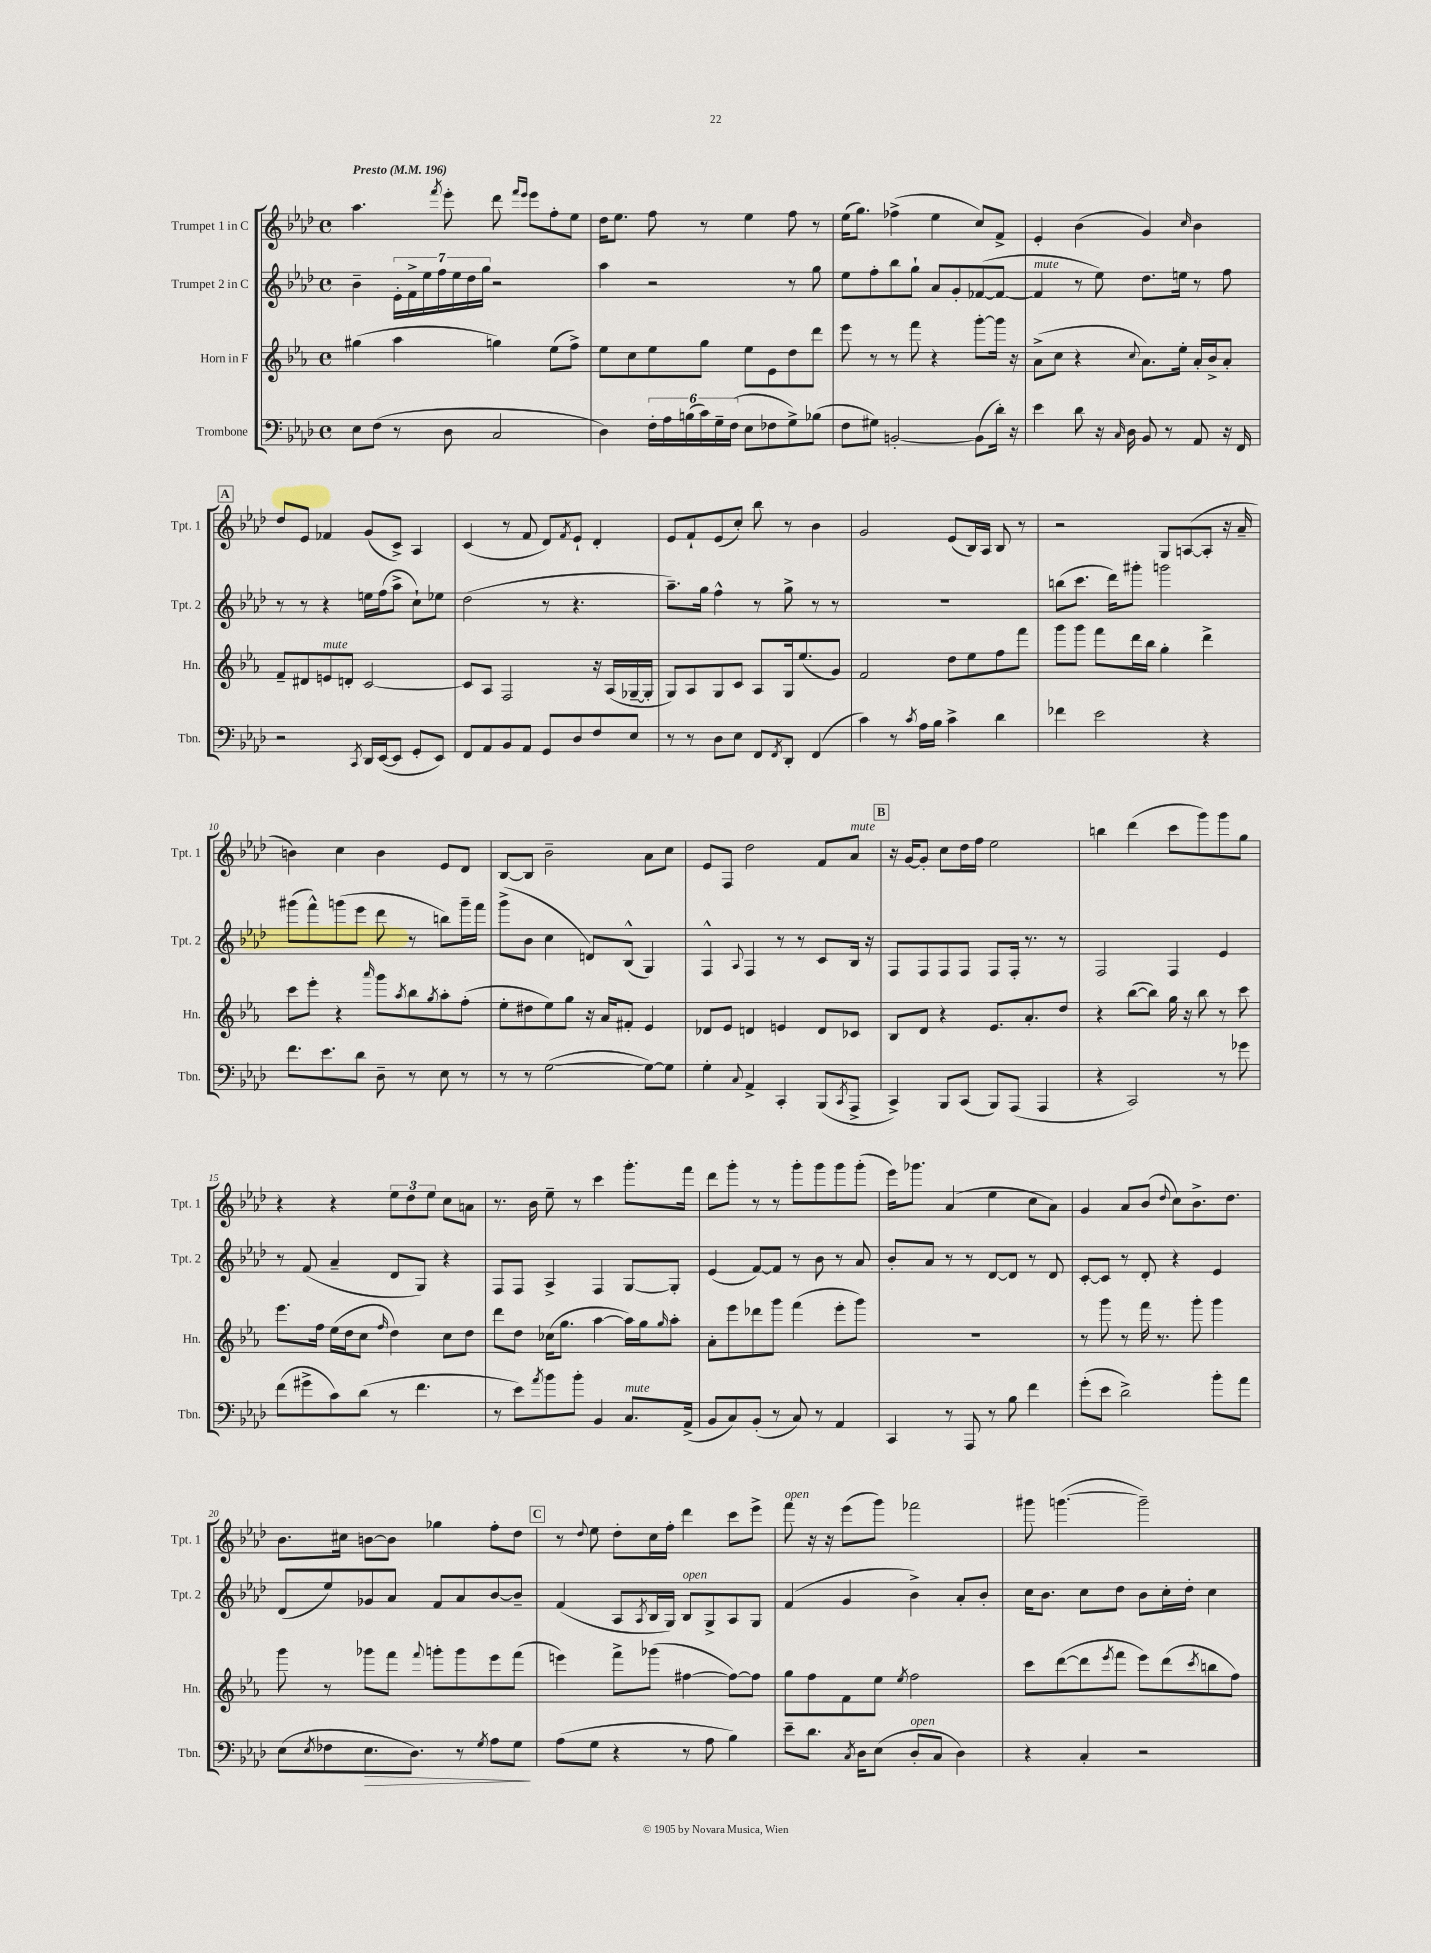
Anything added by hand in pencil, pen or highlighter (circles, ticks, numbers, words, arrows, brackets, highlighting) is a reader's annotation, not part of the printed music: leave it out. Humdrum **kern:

**kern	**kern	**kern	**kern
*staff4	*staff3	*staff2	*staff1
*clefF4	*clefG2	*clefG2	*clefG2
*k[b-e-a-d-]	*k[b-e-a-]	*k[b-e-a-d-]	*k[b-e-a-d-]
*M4/4	*M4/4	*M4/4	*M4/4
*met(c)	*met(c)	*met(c)	*met(c)
*MM196	*MM196	*MM196	*MM196
8E-	(4gg#	4b-~	4.aa-
(8F	.	.	.
8r	4aa-	28e-'	.
.	.	28f^	.
.	.	28ee-	.
.	.	28ff	.
.	.	.	8qfff
8D-	.	.	8eee-'
.	.	28ee-	.
.	.	28dd-	.
.	.	28gg	.
2C	4gg)	2r	8ddd-
.	.	.	16qqfff
.	.	.	16qqeee-
.	.	.	8eee-
.	(8ee-	.	8ff'
.	8ff^)	.	8ee-
=	=	=	=
4D-)	8ee-	4aa-	16dd-
.	.	.	8.ee-
.	8cc	.	.
24F'	8ee-	2r	8ff
24A-	.	.	.
(24B	.	.	.
24c)	8gg	.	8r
24G~	.	.	.
(24F	.	.	.
8E-	8ee-	.	4ee-
8F-	8e-	.	.
8G^)	8dd	8r	8ff
(8B-	8ddd	8gg	8r
=	=	=	=
8F	8eee-	8ee-	(16ee-
.	.	.	8.gg)
8G#)	8r	8ff'	.
[2BB'	8r	8bb-	(4ff-^
.	8fff	8gg`	.
.	4r	8a-	4ee-
.	.	8g'	.
(8BB]	[8ggg'	([8f-	8cc)
16d-')	16ggg]	8f-_	8f^
16r	16r	.	.
=	=	=	=
4e-	(8a-^	4f-]	4e-'
.	8cc	.	.
8d-	4r	8r	(4b-
16r	.	8ee-)	.
16qqC	.	.	.
16D-	.	.	.
.	8qqcc	.	.
8BB-	8.a-)	8.dd-	4g)
8r	.	.	.
.	16ee-'	16ee	.
.	.	.	16qqcc
8AA-	16a-'	8r	4b-
.	16b-^	.	.
16r	8a-'	8ff	.
16FF	.	.	.
=	=	=	=
2r	8f~	8r	8dd-
.	8d#	8r	8e-
.	8e	4r	4f-
.	8d'	.	.
8qCC	.	.	.
16DD-	[2c	16ee	(8g
([16EE-	.	(16ff	.
8EE-]	.	8aa-^	8c^)
8GG'	.	8cc`)	4A-
8EE-)	.	8ee-	.
=	=	=	=
8FF	8c]	(2dd-	(4c
8AA-	8A-	.	.
8BB-	2F	.	8r
8AA-	.	.	8f
8GG	.	8r	8d-)
.	.	.	8qf
8D-	.	4.r	8e-`
8F	16r	.	4d-'
.	(16A-	.	.
8E-	[16G-~	.	.
.	16G-']	.	.
=	=	=	=
8r	8G)	8.aa-~)	8e-
8r	8A-	.	8f`
.	.	16gg	.
8D-	8G	4ff^^	(8e-
8E-	8c	.	8cc')
8FF	8A-	8r	8bb-
8qFF	.	.	.
8DD-'	16G	8gg^	8r
.	(8.ee-	.	.
(4FF	.	8r	4b-
.	8g)	8r	.
=	=	=	=
4c)	2f	1r	2g
8r	.	.	.
8qc	.	.	.
16A-	.	.	.
16B-	.	.	.
4c^	8dd	.	(8e-
.	8ee-	.	16B-)
.	.	.	16A-
4d-	8ff	.	8B-
.	8fff	.	8r
=	=	=	=
4f-	8ggg	(8bb	2r
.	8ggg	8.ccc	.
2e-	8fff	.	.
.	.	16ddd-)	.
.	16ddd	8ggg#'	.
.	16bb-	.	.
.	4gg'	2ggg	8G
.	.	.	([8A
4r	4ddd^	.	8A']
.	.	.	16r
.	.	.	16a-~
=	=	=	=
8.f	8ccc	(8ggg#	4b)
.	8eee-'	8fff^^)	.
8.e-	.	.	.
.	4r	(8ggg	4cc
8d-	.	8eee-	.
.	16qqaaa-	.	.
8D-~	8ggg	8ddd-	4b
.	8qaa-	.	.
8r	8bb-	8r	.
.	8qgg	.	.
8E-	8aa-'	8bb)	8e-
8r	(8ff'	16ggg~	8d-
.	.	16fff	.
=	=	=	=
8r	8ee-'	(8ggg^	[8B-
8r	8dd#	8b-	8B-]
([2G	8ee-)	4cc	2b-~
.	8gg	.	.
.	16r	8d)	.
.	16a-	.	.
.	8f#'	(8B-^^	.
8G_)	4e-	4G)	8a-
8G]	.	.	8cc
=	=	=	=
4G'	8d-	4F^^	8e-
.	8e-	.	8F
8qqC	.	8qqA-	.
4AA-^	4d	4F	2dd-
4CC'	4e	8r	.
.	.	8r	.
(8BBB-	8d	8c	8f
8qCC	.	.	.
8AAA-^	8c-	16B-	8a-
.	.	16r	.
=	=	=	=
4CC^)	8B-	8F	16r
.	.	.	[16g
.	8d	8F	8g']
8BBB-	4r	8F	8cc
(8CC	.	8F	16dd-
.	.	.	16ff
8BBB-)	8.e-	8F	2ee-
(8AAA-	.	16F'	.
.	8.a-'	8.r	.
4AAA-	.	.	.
.	8dd	8r	.
=	=	=	=
4r	4r	2F	4bb
2CC)	([8bb-	.	(4ddd-
.	8bb-])	.	.
.	16gg	4F	8ccc
.	16r	.	.
.	8bb-	.	8ggg)
8r	8r	4e-	8ggg
8g-	8ccc	.	8gg
=	=	=	=
(8f	8.eee-	8r	4r
8g#^	.	(8f	.
.	16ff	.	.
8c)	(16ee-	4a-~	4r
.	16dd	.	.
(8d-	8cc	.	.
.	16qqff	.	.
8r	4dd)	8d-	12ee-
.	.	.	12dd-
4.f	.	8G)	.
.	.	.	12ee-
.	8cc	4r	8cc
.	8dd	.	8a
=	=	=	=
8r	8ddd	8F	8.r
8e-)	8dd	8F	.
.	.	.	16b-
8qa-	.	.	.
8b-	(16cc-	4A-^	8ee-~
.	8.gg	.	.
8b-'	.	.	8r
4BB-	[4aa-	4F	4ccc
8.C	16aa-])	[8G	8.ggg'
.	16gg	.	.
.	16qqgg	.	.
.	8aa-'	8G']	.
(16AA-^	.	.	16fff
=	=	=	=
8BB-	8a-'	(4e-	8ddd-
8C)	8eee-	.	8ggg'
(8BB-'	8ddd-	[8f)	8r
8r	8ggg	8f]	8r
8C)	(4fff	8r	8ggg'
8r	.	8b-	8ggg
4AA-	8eee-'	8r	8ggg
.	8ggg)	8a-	(8ggg'
=	=	=	=
4CC	1r	8b-'	16eee-)
.	.	.	8.ggg-
.	.	8a-	.
8r	.	8r	(4a-
8AAA-	.	8r	.
8r	.	[8d-	4ee-
8B-	.	8d-]	.
4f	.	8r	8cc
.	.	8d-	8a-)
=	=	=	=
(8g'	8r	[8c'	4g
8e-	8ggg	8c]	.
2d-^)	8r	8r	8a-
.	16fff	8d-'	(8b-
.	8.r	.	.
.	.	.	8qqdd-
.	.	4r	8cc)
.	8ggg'	.	8.b-^
8b-'	4ggg	4e-	.
.	.	.	8.dd-
8a-	.	.	.
=	=	=	=
(8E-	8ggg	(8d-	8.b-
8qE-	.	.	.
8F-	8r	8ee-)	.
.	.	.	16cc#
8.E-	8ggg-	8g-	[8b
.	8fff	8a-	8b]
8.D-)	.	.	.
.	8qqfff	.	.
.	8ggg'	8f	4gg-
8r	8ggg	8a-	.
8qG	.	.	.
8A-	8eee-	[8b-	8ff'
8G	(8fff	8b-~]	8dd-
=	=	=	=
(8A-	4eee)	(4f	8r
.	.	.	8qqdd-
8G	.	.	8ee-
4r	8fff^	8A-	8dd-'
.	.	8qA-	.
.	(8ggg-	16B-	16cc
.	.	16G)	16ff'
8r	[4ff#	8B-	4ddd-
8A-	.	8G^	.
4B-)	8ff#_)	8A-	8ccc
.	8ff#]	8G	8eee-^
=	=	=	=
8e-~	8gg	(4f	8fff
8.d-	8ff	.	16r
.	.	.	16r
.	8f	4g	(8eee-
8qC	.	.	.
16D-	.	.	.
(8E-	8ee-	.	8ggg)
.	8qee-	.	.
8D-'	2ff	4b-^)	2fff-
8C	.	.	.
4D-)	.	8a-'	.
.	.	8b-'	.
=	=	=	=
4r	8ccc	16cc	8ggg#
.	.	8.b-	.
.	([8ddd	.	([4.ggg
4C'	8ddd]	8cc	.
.	8qeee-	.	.
.	8fff	8dd-	.
2r	8eee-)	8b-	2ggg~])
.	(8ddd	16cc'	.
.	.	16dd-'	.
.	8qccc	.	.
.	8bb	4cc	.
.	8ff)	.	.
==	==	==	==
*-	*-	*-	*-
